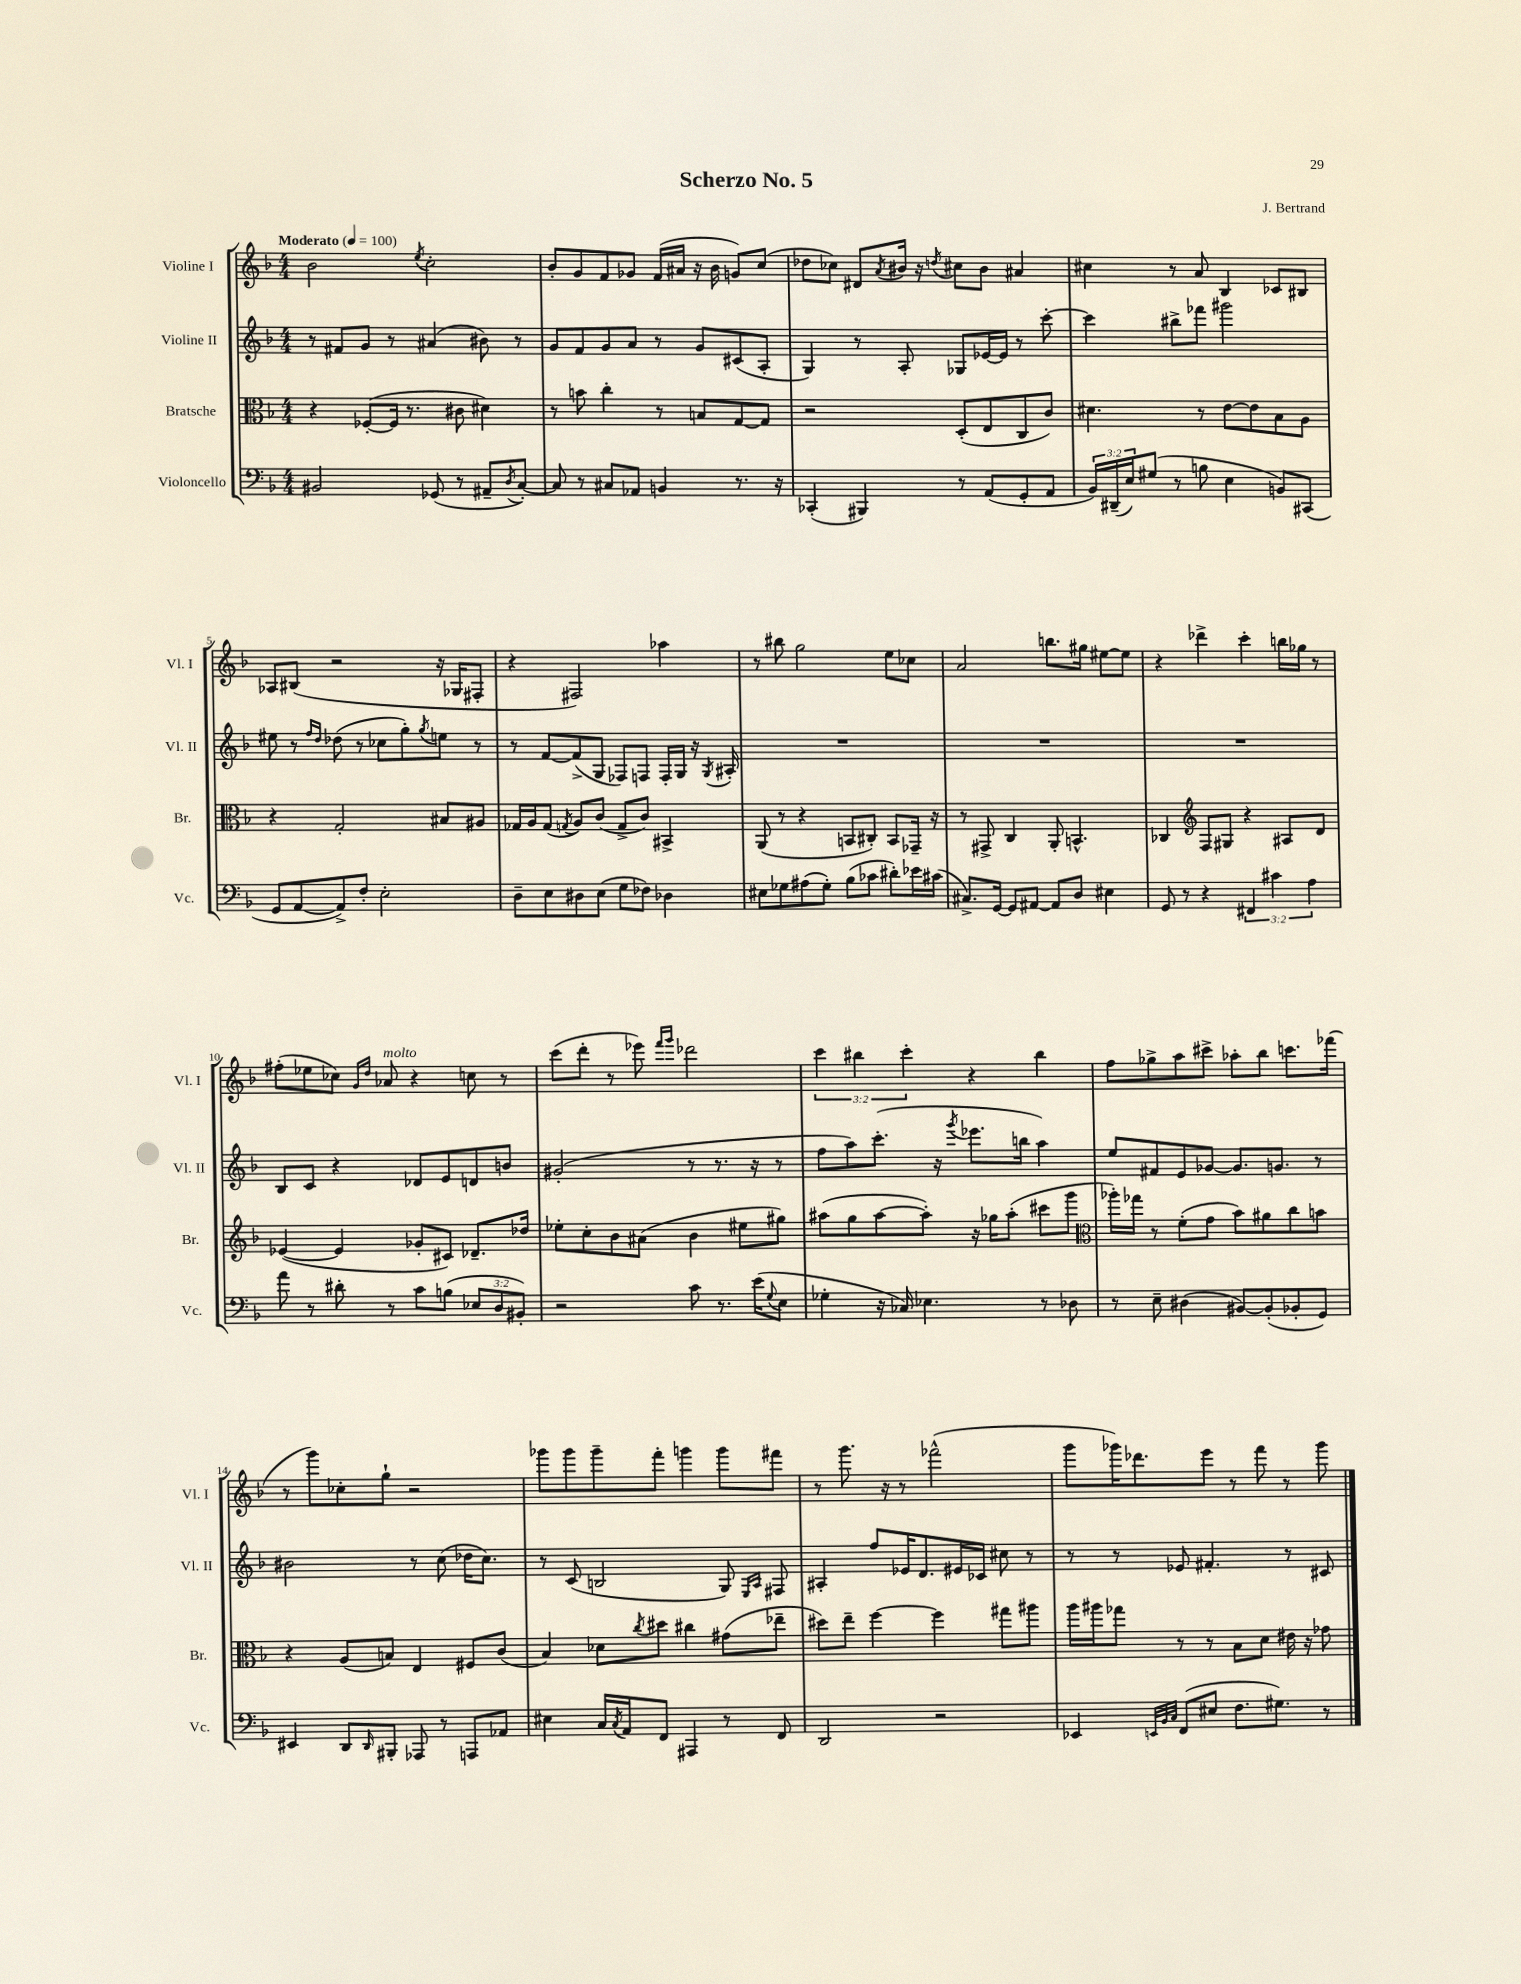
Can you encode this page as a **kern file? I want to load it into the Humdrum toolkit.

**kern	**kern	**kern	**kern
*staff4	*staff3	*staff2	*staff1
*clefF4	*clefC3	*clefG2	*clefG2
*k[b-]	*k[b-]	*k[b-]	*k[b-]
*M4/4	*M4/4	*M4/4	*M4/4
*MM100	*MM100	*MM100	*MM100
2BB#	4r	8r	2b-
.	.	8f#	.
.	([8F-'	8g	.
.	16F-]	8r	.
.	8.r	.	.
.	.	.	8qee
(8GG-	.	(4a#	2cc'
8r	8c#	.	.
8AA#~	4d#)	8b#)	.
8qD	.	.	.
[8C')	.	8r	.
=	=	=	=
8C]	8r	8g	8b-'
8r	8b	8f	8g
8C#	4cc'	8g	8f
8AA-	.	8a	8g-
4BB	8r	8r	(16f
.	.	.	16a#
.	8B	8g	16r
.	.	.	16b-
8.r	[8G	(8c#	8g)
.	8G]	8A'	(8cc
16r	.	.	.
=	=	=	=
(4CC-'	2r	4G)	8dd-
.	.	.	8cc-)
4BBB#)	.	8r	8d#
.	.	.	8qa
.	.	8A'	16b#
.	.	.	16r
.	.	.	8qdd
8r	(8D'	8G-	8cc#
(8AA	8E	[16e-	8b#
.	.	16e-]	.
8GG'	8C	8r	4a#
8AA	8c)	[8ccc'	.
=	=	=	=
24BB-)	4.d#	4ccc]	4cc#
(24DD#~	.	.	.
24E)	.	.	.
(8G#	.	.	.
8r	.	8bb#^	8r
8B	8r	8fff-	8a
4E	[8e	2ggg#	4B-
.	8e]	.	.
8BB)	8B-	.	8c-
(8CC#	8A	.	8B#
=	=	=	=
8GG	4r	8ee#	8A-
[8AA	.	8r	(8B#
.	.	16qqff	.
.	.	16qqdd	.
8AA^])	2G'	(8dd-	2r
8F'	.	8r	.
2E'	.	8cc-	.
.	.	8gg')	.
.	.	8qgg	.
.	8B#	8ee	16r
.	.	.	16G-
.	8A#	8r	8F#'
=	=	=	=
8D~	16G-	8r	4r
.	16A	.	.
8E	(8G-	[8f	.
.	8qG	.	.
8D#	8A)	(8f^]	2F#)
(8E	(8c	8G	.
8G	8G^	8F-)	.
8F-)	8c)	8F	.
4D-	4BB#^	16F'	4aa-
.	.	16G	.
.	.	16r	.
.	.	8qG	.
.	.	16A#'	.
=	=	=	=
8E#	(8AA	1r	8r
8G-	8r	.	8bb#
(8A#	4r	.	2gg
8G-')	.	.	.
(8B-	8BB	.	.
8c-	8C#')	.	.
8d#')	8BB	.	8ee
16e-	16GG-~	.	8cc-
(16c#	16r	.	.
=	=	=	=
8.C#^)	8r	1r	2a
.	8GG#^	.	.
[16GG	.	.	.
8GG]	4C	.	.
[8AA#	.	.	.
8AA#]	8AA'	.	8.bb
8D	4.BB^^	.	.
.	.	.	16gg#
4E#	.	.	[8ee#
.	.	.	8ee#]
=	=	=	=
8GG	4C-	1r	4r
8r	.	.	.
*	*clefG2	*	*
4r	8F	.	4ddd-^
.	8G#	.	.
6FF#	4r	.	4ccc'
6c#	.	.	.
.	8A#	.	16bb
.	.	.	16gg-
6A	.	.	.
.	8d	.	8r
=	=	=	=
8a	([4e-	8B-	(8ff#'
8r	.	8c	8ee-
8d#'	4e-]	4r	8cc-)
.	.	.	16qqg
.	.	.	16qqdd
8r	.	.	8a-
8c	8g-'	8d-	4r
(8B	8c#)	8e	.
12E-	8.d-~	8d	8cc
12D	.	.	.
.	.	8b	8r
12BB#')	.	.	.
.	16dd-	.	.
=	=	=	=
2r	8ee-'	(2g#'	(8ccc
.	8cc'	.	8ddd'
.	8b-	.	8r
.	(8a#	.	8eee-)
.	.	.	16qqfff
.	.	.	16qqggg
8c	4b-	8r	2ddd-
8.r	.	8.r	.
.	8ee#	.	.
(16e	.	16r	.
8qqG	.	.	.
8E	8gg#)	8r	.
=	=	=	=
4G-'	(8aa#	8ff	6ccc
.	8gg	8aa)	.
.	.	.	6bb#
16r	[8aa#	(8.ccc'	.
16C-)	.	.	.
.	.	.	6ccc'
4.E-	8aa#'])	.	.
.	.	16r	.
.	.	8qggg	.
.	16r	8.eee-	4r
.	16gg-	.	.
.	(8aa#'	.	.
.	.	16bb	.
8r	8ccc#	4aa)	4bb#
8D-	8ggg	.	.
=	=	=	=
*	*clefC3	*	*
8r	16aa-')	8ee	8ff
.	16gg-	.	.
8E~	8r	8f#	8gg-^
(4D#	(8f'	8e	8aa
.	8g	[8g-	8ccc#^
[8BB#)	8b-)	8.g-]	8aa-'
(8BB#']	8a#	.	8bb-
.	.	8.g	.
8BB-'	8cc	.	8.ccc
8GG)	8b	8r	.
.	.	.	(16fff-
=	=	=	=
4EE#	4r	2b#	8r
.	.	.	8ggg)
8DD	(8A	.	8cc-'
16qqDD	.	.	.
8BBB#'	8B)	.	8gg`
8AAA-	4E	8r	2r
8r	.	(8cc	.
8AAA	8F#	16dd-	.
.	.	8.cc)	.
8AA-	(8c	.	.
=	=	=	=
4E#	4B-)	8r	8ggg-
.	.	(8c	8ggg-
16C	8d-	2B	8ggg-~
8qC	.	.	.
16AA	.	.	.
.	8qcc	.	.
8FF	8dd#	.	8fff'
4AAA#	4cc#	.	4ggg
8r	(8g#	8G)	8ggg
.	.	16qqE	.
.	.	16qqA	.
8FF	8ee-~	8F#	8fff#
=	=	=	=
2DD	8dd#)	4A#'	8r
.	8ee~	.	8.ggg
.	[4ff	8ff	.
.	.	.	16r
.	.	16e-	8r
.	.	8.d	.
2r	4ff]	.	(2fff-^^
.	.	16e#	.
.	.	16c-	.
.	8gg#	8cc#	.
.	8aa#	8r	.
=	=	=	=
4EE-	16aa	8r	8ggg
.	16aa#	.	.
.	8gg-	8r	16ggg-)
.	.	.	8.ddd-
32qqEE	.	.	.
32qqBB-	.	.	.
32qqC	.	.	.
(8FF	8r	8e-	.
8E#	8r	4.f#'	8eee
8.F	8B-	.	8r
.	8d	.	8fff
8.G#)	.	.	.
.	16e#	8r	8r
.	16r	.	.
8r	8g-	8c#	8ggg-
==	==	==	==
*-	*-	*-	*-
